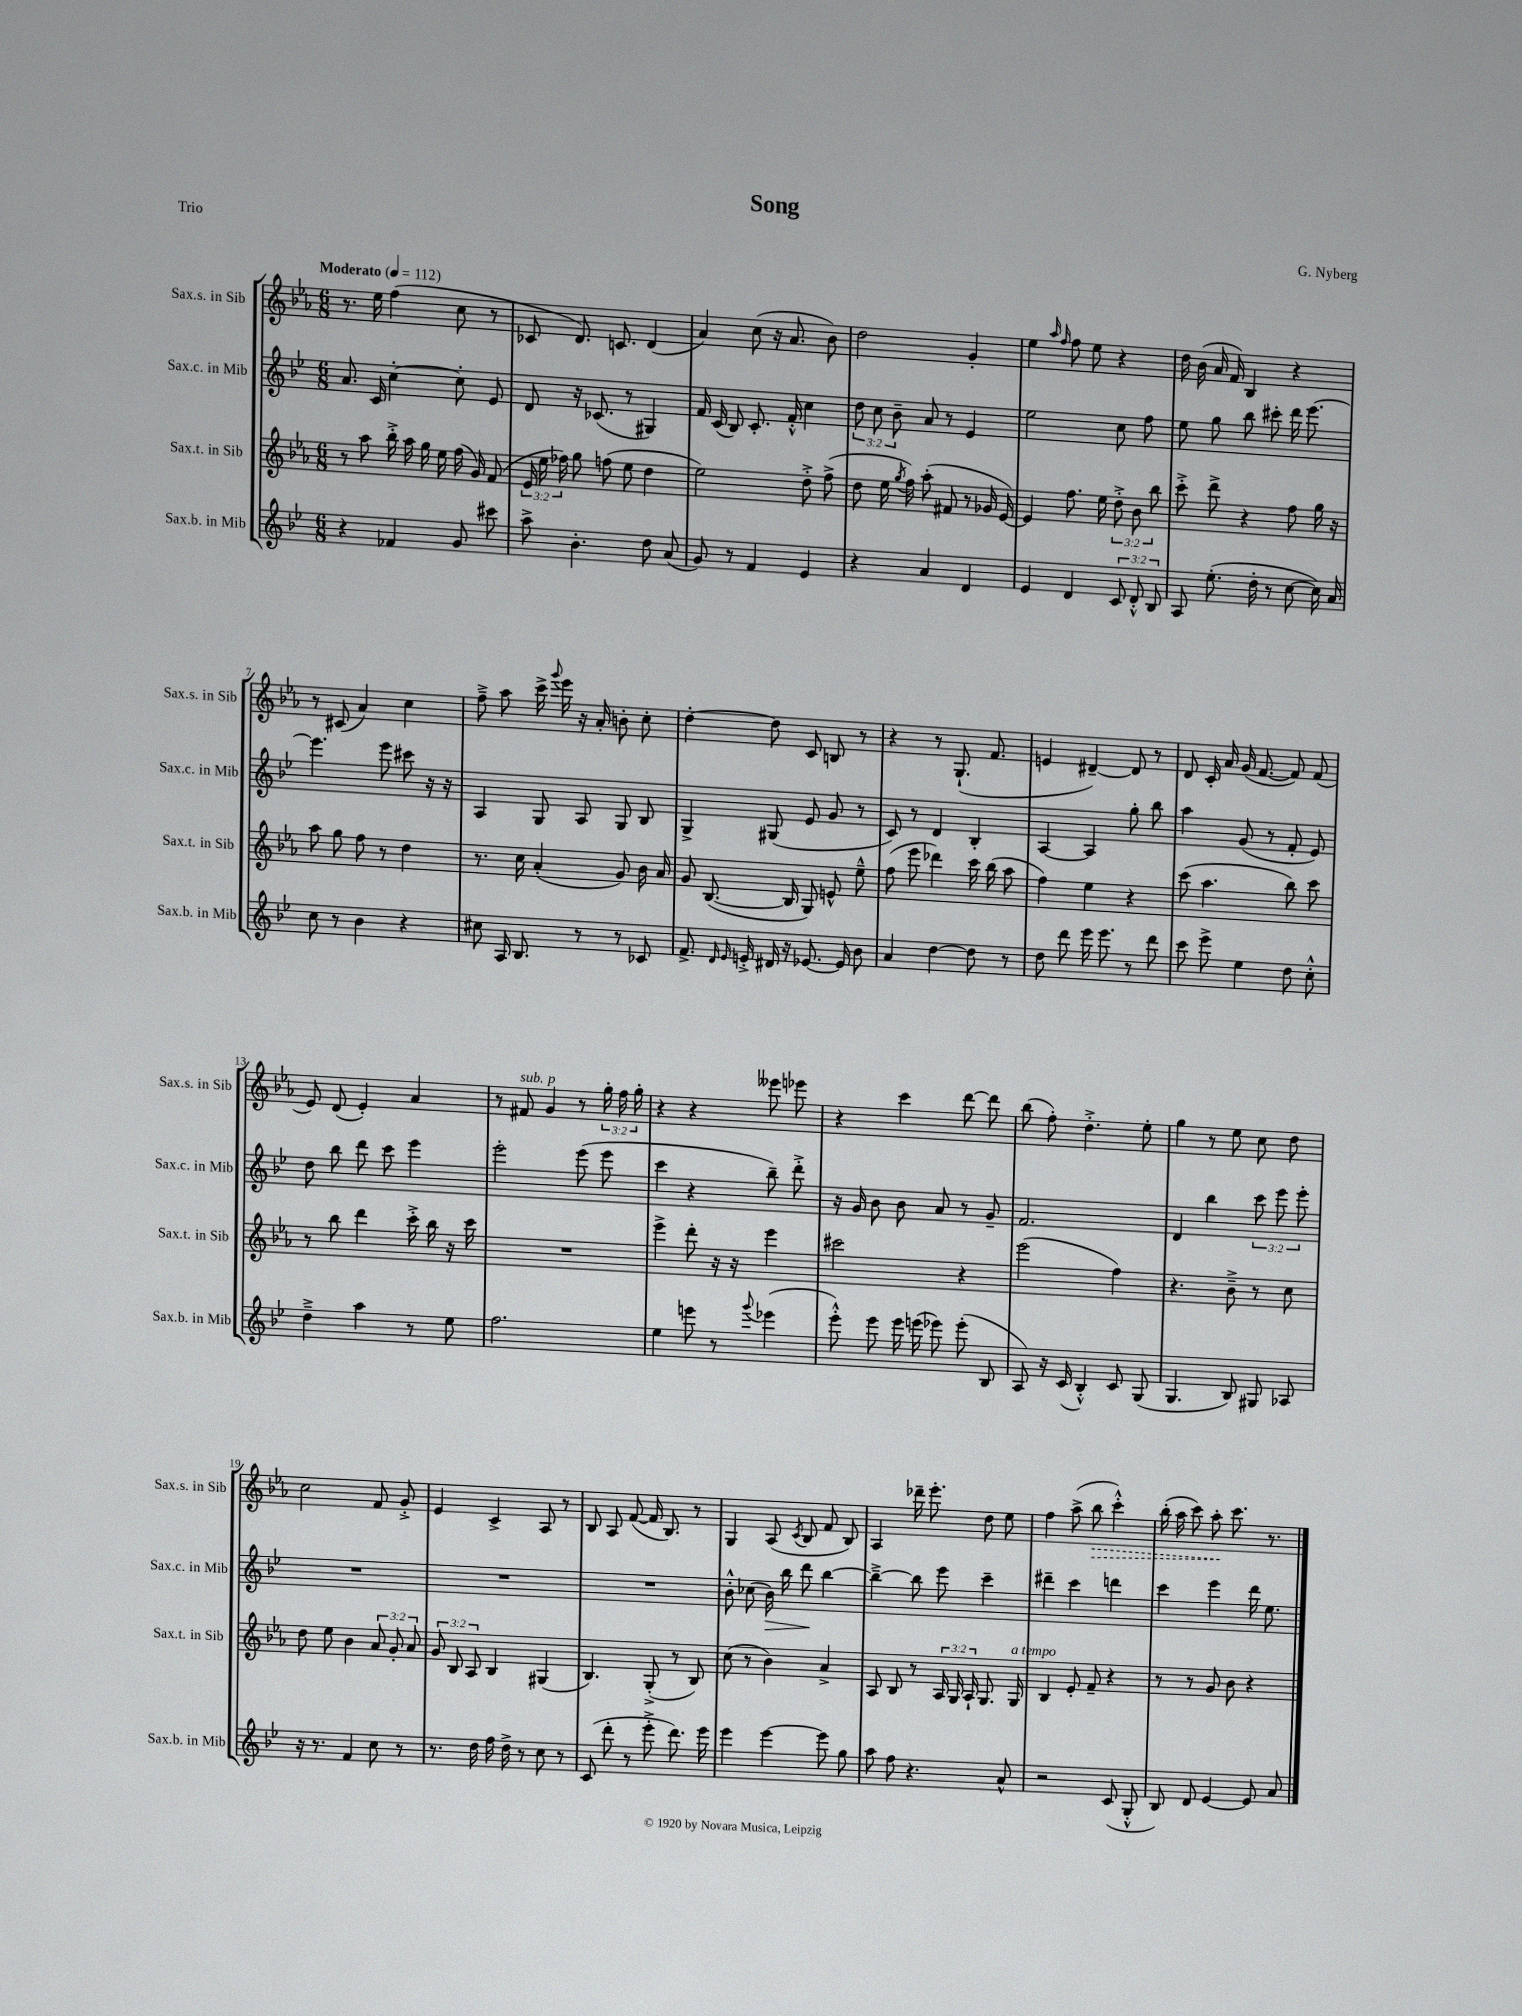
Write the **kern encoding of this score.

**kern	**kern	**kern	**dynam	**kern	**dynam
*part4	*part3	*part2	*part2	*part1	*part1
*staff4	*staff3	*staff2	*staff2	*staff1	*staff1
*I"Sax.b. in Mib	*I"Sax.t. in Sib	*I"Sax.c. in Mib	*	*I"Sax.s. in Sib	*
*I'Sax.b. in Mib	*I'Sax.t. in Sib	*I'Sax.c. in Mib	*	*I'Sax.s. in Sib	*
*clefG2	*clefG2	*clefG2	*	*clefG2	*
*k[b-e-]	*k[b-e-a-]	*k[b-e-]	*	*k[b-e-a-]	*
*M6/8	*M6/8	*M6/8	*	*M6/8	*
*MM112	*MM112	*MM112	*	*MM112	*
=1	=1	=1	=1	=1	=1
!	!	!	!	!LO:TX:a:B:t=Moderato	!
4r	8r	8.a/	.	8.r	.
.	8aa-\	.	.	.	.
.	.	16c/	.	16ee-\	.
4f-X/	16bb-'^\	[4cc'\	.	(4ff\	.
.	16aa-\	.	.	.	.
.	16gg\	.	.	.	.
.	16ee-\	.	.	.	.
8g/	(16ff\	8cc'\]	.	8cc\	.
.	16g/)	.	.	.	.
8ccc#X\	(8f/	8e-/	.	8r	.
=2	=2	=2	=2	=2	=2
8aa^\	24e-/	8d/	.	8c-X/	.
.	24ee-\	.	.	.	.
.	24ff-X\)	.	.	.	.
4.b-'\	8gg\	16r	.	8.d/)	.
.	.	(8.c-X/	.	.	.
.	(8ffn\	.	.	.	.
.	.	.	.	8.cn/	.
.	8ee-\	8r	.	.	.
8dd\	4dd\	4G#X/)	.	(4d/	.
(8a/	.	.	.	.	.
=3	=3	=3	=3	=3	=3
8g/)	2ee-\)	16f/	.	4a-/)	.
.	.	(16c/	.	.	.
8r	.	8B-/)	.	.	.
4f/	.	8.c'/	.	(8cc\	.
.	.	.	.	16r	.
.	.	16f'^^/	.	8.a-/	.
4e-/	8dd'^\	4cc\	.	.	.
.	(8ff^\	.	.	8b-\)	.
=4	=4	=4	=4	=4	=4
4r	8dd\	12dd\	.	2dd\	.
.	.	12cc\	.	.	.
.	16ee-\	.	.	.	.
.	.	12b-~\	.	.	.
.	8qgg/	.	.	.	.
.	16ff\)	.	.	.	.
4a/	(8aa-'\	8a/	.	.	.
.	8f#X/	8r	.	.	.
4d/	8r	4e-/	.	4g'/	.
.	16g-X/	.	.	.	.
.	[16e-/)	.	.	.	.
=5	=5	=5	=5	=5	=5
4e-/	4e-/]	2ee-\	.	4ee-\	.
.	.	.	.	16qqaa-/	.
.	.	.	.	16qqff/	.
4d/	8.ff\	.	.	8ff\	.
.	.	.	.	8ee-\	.
.	16ee-\	.	.	.	.
12c/	12dd'^\	8cc\	.	4r	.
12d'^^/	12b-\	.	.	.	.
.	.	8ff\	.	.	.
12B-/	12bb-\	.	.	.	.
=6	=6	=6	=6	=6	=6
8A/	8ccc'^\	8ee-\	.	16dd\	.
.	.	.	.	(16b-\	.
(8.ee-'\	8ddd^\	8gg\	.	16a-/	.
.	.	.	.	16f/)	.
.	4r	8bb-\	.	4B-/	.
16dd'\	.	.	.	.	.
8r	.	8ccc#X'\	.	.	.
[8cc\	8ff\	16ddd\	.	4r	.
.	.	[8.eee-\	.	.	.
16cc\])	16gg\	.	.	.	.
16a/	16r	.	.	.	.
!!LO:LB:g=z
=7	=7	=7	=7	=7	=7
8cc\	8aa-\	4.eee-\]	.	8r	.
8r	8gg\	.	.	(8c#X/	.
4b-\	8ff\	.	.	4a-/)	.
.	8r	8eee-\	.	.	.
4r	4dd\	8ccc#X\	.	4cc\	.
.	.	16r	.	.	.
.	.	16r	.	.	.
=8	=8	=8	=8	=8	=8
8cc#X\	8.r	4A/	.	8ff~^\	.
16A/	.	.	.	8aa-\	.
8.B-/	16cc\	.	.	.	.
.	(4a-'/	8G/	.	16ccc^\	.
.	.	.	.	8qqggg/	.
.	.	.	.	16eee-\	.
8r	.	8A/	.	16r	.
.	.	.	.	16a-'/	.
8r	8g/)	8G/	.	8bn'\	.
8c-X/	16b-\	8B-/	.	8cc'\	.
.	16a-/	.	.	.	.
=9	=9	=9	=9	=9	=9
8.f^/	8g/	4G^/	.	[4dd'\	.
.	([8.B-/	.	.	.	.
16qqd/	.	.	.	.	.
16qqe-/	.	.	.	.	.
16en'^/	.	.	.	.	.
16d#X/	.	(8G#X/	.	8dd\]	.
16r	16B-/]	.	.	.	.
[8.e-X/	8G/)	8e-/	.	8c/	.
.	8en^^/	8g/	.	8Bn/	.
16e-/]	.	.	.	.	.
8b-\	8ee-~^^\	8r	.	8r	.
=10	=10	=10	=10	=10	=10
4a/	(8ff\	8c/)	.	4r	.
.	8eee-\	8r	.	.	.
[4dd\	4ddd-X\)	4d/	.	8r	.
.	.	.	.	(8.G`/	.
8dd\]	16ccc\	4B-'/	.	.	.
.	(16bb-\	.	.	8.f/	.
8r	8aa-\	.	.	.	.
=11	=11	=11	=11	=11	=11
8dd\	4ff\)	[4A/	.	4en/	.
8ddd\	.	.	.	.	.
16eee-\	4ee-\	4A/]	.	[4d#X~/)	.
8.eee-\	.	.	.	.	.
8r	4r	8gg'\	.	8d#/]	.
8ddd\	.	8bb-\	.	8r	.
=12	=12	=12	=12	=12	=12
8ccc\	(8ccc\	4aa\	.	8d/	.
8eee-^\	4.aa-\	.	.	16c'/	.
.	.	.	.	16a-/	.
4ee-\	.	(8g/	.	(16g/	.
.	.	.	.	[8.f/	.
.	.	8r	.	.	.
8dd\	8bb-\)	8f'/	.	8f/])	.
8cc'^^\	8ccc\	8e-/)	.	(8f/	.
!!LO:LB:g=z
=13	=13	=13	=13	=13	=13
4dd~^\	8r	8dd\	.	8e-/)	.
.	8bb-\	8bb-\	.	(8d/	.
4aa\	4ddd\	8ddd\	.	4e-'/)	.
.	.	8ccc\	.	.	.
8r	16ccc'^\	4eee-\	.	4a-/	.
.	16bb-\	.	.	.	.
8ee-\	16r	.	.	.	.
.	16ccc\	.	.	.	.
=14	=14	=14	=14	=14	=14
2.ff\	2.r	2eee-'\	.	8r	.
!	!	!	!	!LO:TX:a:i:t=sub. p	!
.	.	.	.	8f#X/	.
.	.	.	.	4g/	.
.	.	(8eee-\	.	8r	.
.	.	8eee-\	.	24gg'\	.
.	.	.	.	24ff\	.
.	.	.	.	24gg'\	.
=15	=15	=15	=15	=15	=15
4ee-\	4eee-^\	4ccc\	.	4r	.
8eeen\	8ddd'\	4r	.	4r	.
8r	16r	.	.	.	.
.	16r	.	.	.	.
8qqggg/	.	.	.	.	.
(4eee-X\	4eee-\	8bb-~\)	.	8eee--X\	.
.	.	8ddd'^\	.	8eee-X\	.
=16	=16	=16	=16	=16	=16
8eee-'^^\)	2ccc#X\	16r	.	4r	.
.	.	16g/	.	.	.
8eee-\	.	8b-\	.	.	.
16eee-\	.	8b-\	.	4ccc\	.
(16eeen\	.	.	.	.	.
8eee-X\)	.	8a/	.	.	.
(8eee-'\	4r	8r	.	[8ddd\	.
8B-/	.	8g~/	.	8ddd\]	.
=17	=17	=17	=17	=17	=17
8A/)	(2eee-\	2.f/	.	(8bb-\	.
16r	.	.	.	8ff'\)	.
(16c/	.	.	.	.	.
4B-'^^/)	.	.	.	4.dd'^\	.
8c/	4ff\)	.	.	.	.
(8G/	.	.	.	8ee-'\	.
=18	=18	=18	=18	=18	=18
4.G/	4.r	4d/	.	4gg\	.
.	.	4bb-\	.	8r	.
8B-/)	8b-~^\	.	.	8ee-\	.
8G#X/	8r	12ccc\	.	8cc\	.
.	.	12eee-\	.	.	.
8A-X/	8cc\	.	.	8dd\	.
.	.	12eee-'\	.	.	.
!!LO:LB:g=z
=19	=19	=19	=19	=19	=19
16r	8dd\	2.r	.	2cc\	.
8.r	.	.	.	.	.
.	8ee-\	.	.	.	.
4f/	4b-\	.	.	.	.
8cc\	12a-/	.	.	8f/	.
.	12g'/	.	.	.	.
8r	.	.	.	8g'^/	.
.	12a-/	.	.	.	.
=20	=20	=20	=20	=20	=20
8.r	12g/	2.r	.	4e-/	.
.	12B-/	.	.	.	.
.	12A-/	.	.	.	.
16dd\	.	.	.	.	.
16ff\	4B-/	.	.	4c^/	.
16dd^\	.	.	.	.	.
8r	.	.	.	.	.
8cc\	(4G#X/	.	.	8A-/	.
8r	.	.	.	8r	.
=21	=21	=21	=21	=21	=21
(8c/	4.B-/)	2.r	.	8B-/	.
8ddd'\	.	.	.	8A-/	.
8r	.	.	.	([8f/	.
8eee-'^\	(8G'^/	.	.	16f/]	.
.	.	.	.	8.B-/)	.
8.ddd\)	8r	.	.	.	.
.	8B-/)	.	.	8r	.
16eee-\	.	.	.	.	.
=22	=22	=22	=22	=22	=22
4eee-\	(8cc\	8b-'^^\	.	4G/	.
.	8r	(8cc-X\	.	.	.
!	!	!	!LO:HP:b	!	!
[4eee-\	4b-\)	16b-\)	>	(8A-/	.
.	.	16bb-\	.	.	.
.	.	.	.	8qc/	.
.	.	8ddd\	.	8B-/	.
8eee-\]	4a-^/	[4bb-\	]	8f/	.
8gg\	.	.	.	8B-/)	.
=23	=23	=23	=23	=23	=23
8aa\	8A-/	4bb-~^\_	.	4A-/	.
8ff\	8B-/	.	.	.	.
4.r	8r	8bb-\]	.	16ddd-X~\	.
.	.	.	.	8.eee-'\	.
.	24A-/	8eee-\	.	.	.
.	24G/	.	.	.	.
.	24A-`/	.	.	.	.
.	8.G/	4ccc~\	.	8dd\	.
8a^^/	.	.	.	8ee-\	.
!	!LO:TX:a:i:t=a tempo	!	!	!	!
.	16G/	.	.	.	.
=24	=24	=24	=24	=24	=24
2r	4B-/	4ddd#X~\	.	4ff\	.
.	8e-'/	4ccc\	.	(8aa-^\	.
!	!	!	!	!	!LO:HP:b
.	8f~/	.	.	8bb-\	>
(8c/	4r	4dddn\	.	4ccc'^^\)	.
8G'^^/	.	.	.	.	.
=25	=25	=25	=25	=25	=25
8B-/)	8r	4ccc\	.	(16bb-'\	.
.	.	.	.	16aa-\	.
8d/	8r	.	.	8ccc\)	.
[4e-/	8g/	4eee-\	.	8aa-'\	.
.	8b-\	.	.	8.ccc\	]
8e-/]	4r	16ddd\	.	.	.
.	.	8.ee-\	.	8.r	.
8a/	.	.	.	.	.
==	==	==	==	==	==
*-	*-	*-	*-	*-	*-
